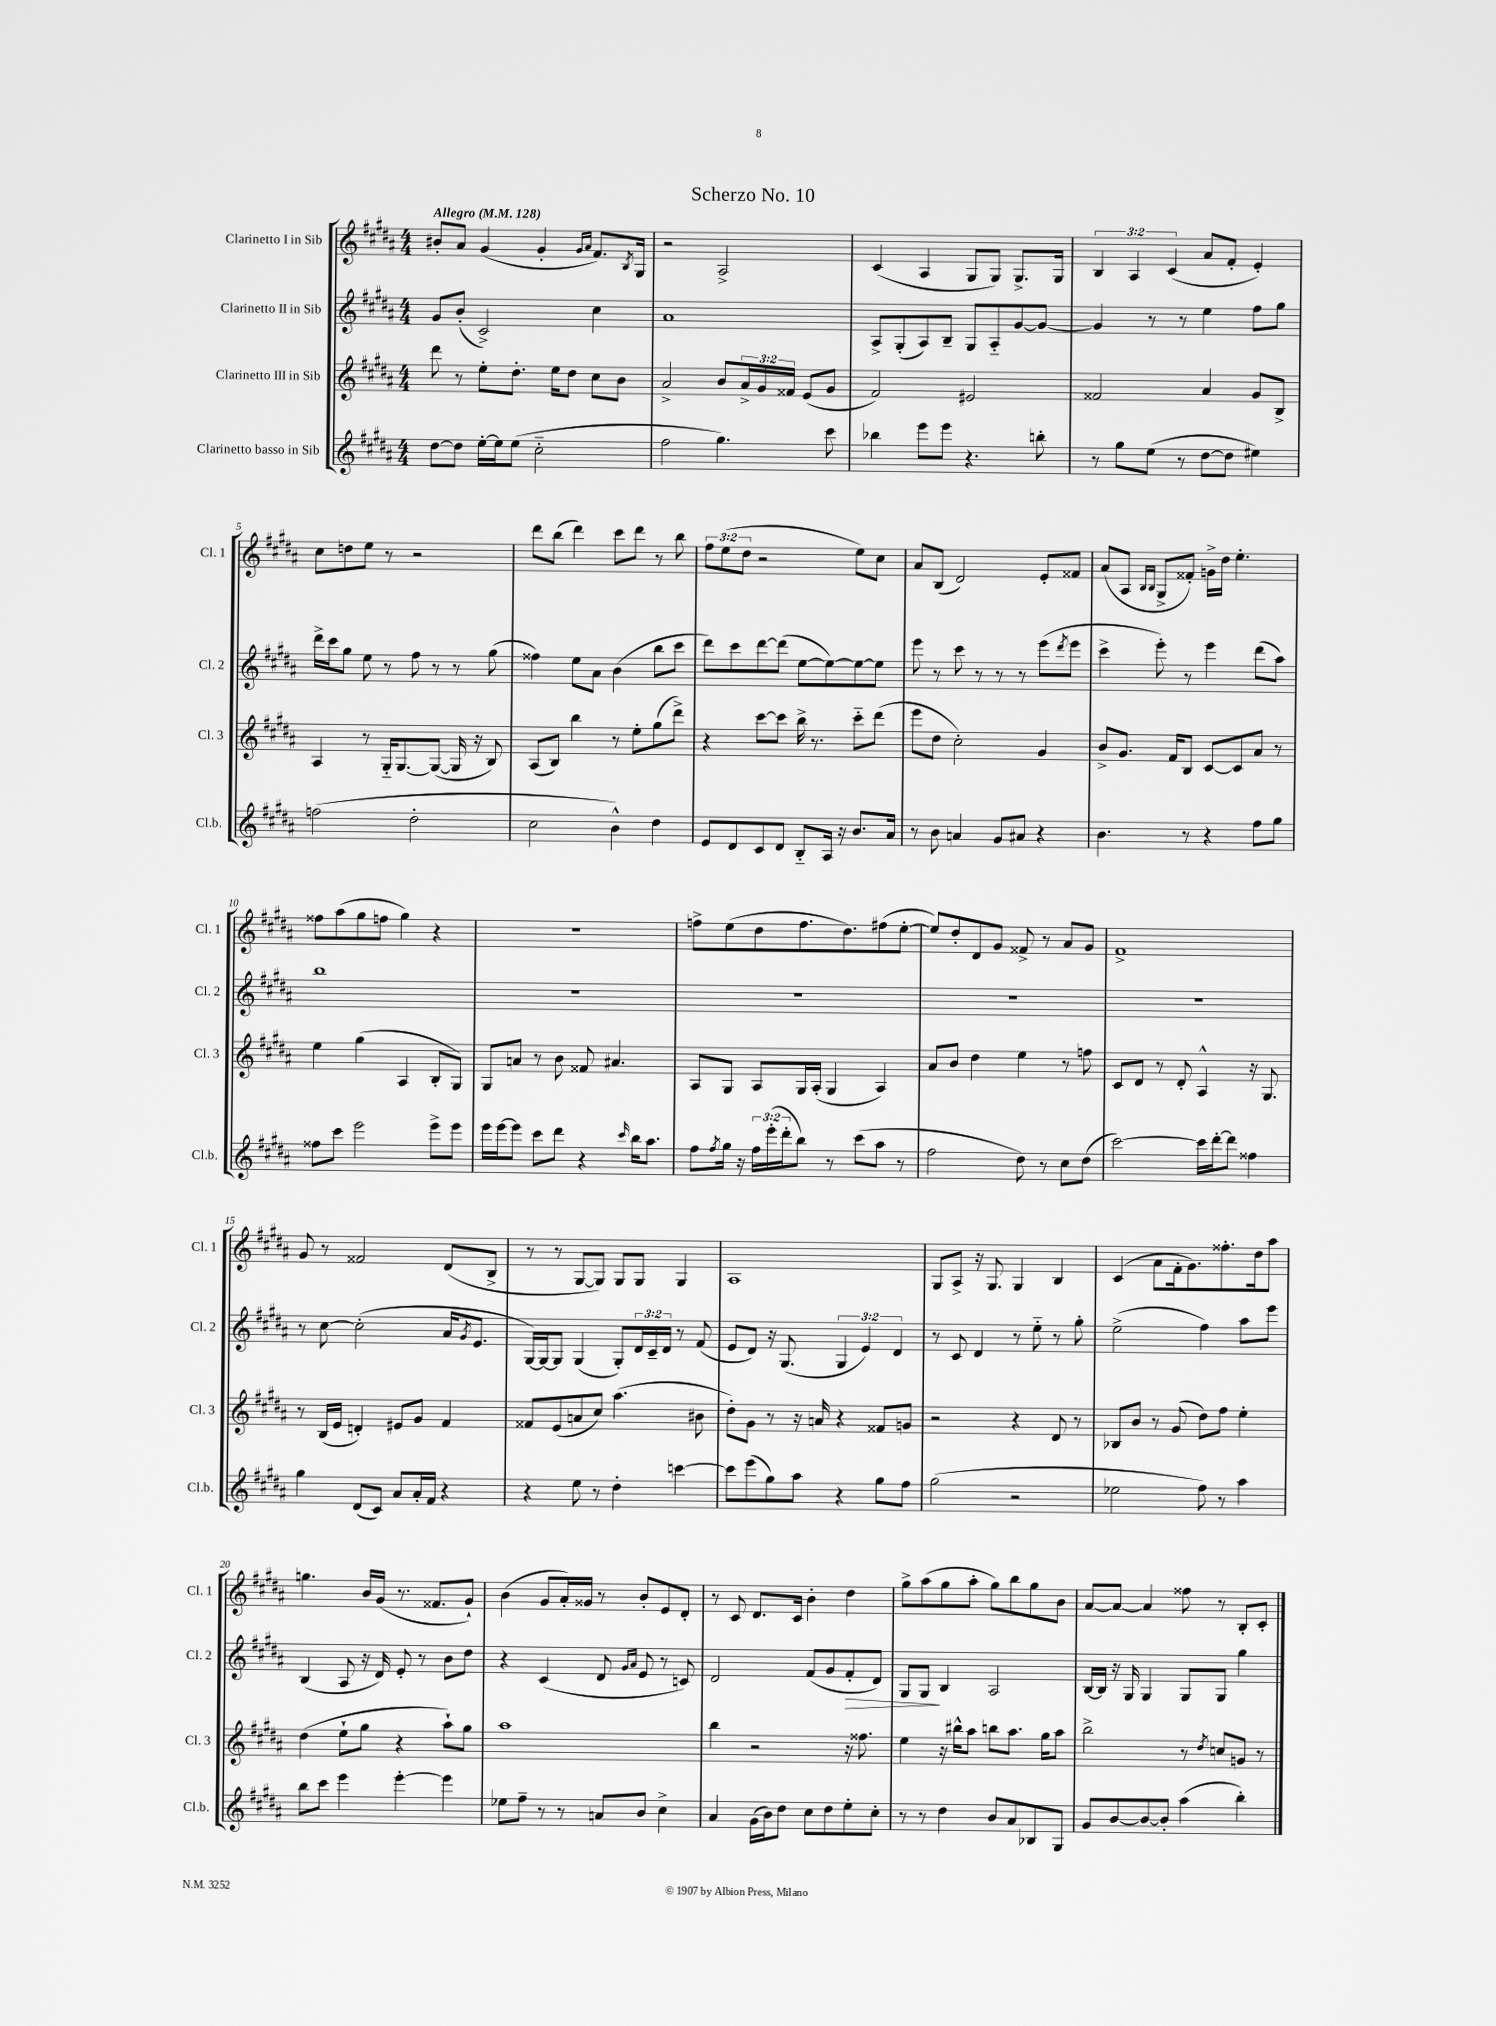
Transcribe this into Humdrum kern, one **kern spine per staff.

**kern	**kern	**kern	**kern
*staff4	*staff3	*staff2	*staff1
*clefG2	*clefG2	*clefG2	*clefG2
*k[f#c#g#d#a#]	*k[f#c#g#d#a#]	*k[f#c#g#d#a#]	*k[f#c#g#d#a#]
*M4/4	*M4/4	*M4/4	*M4/4
*MM128	*MM128	*MM128	*MM128
[8dd#	8ddd#	8g#	8b#'
8dd#]	8r	(8b'	8a#
[16ee'	8ee'	2c#^)	(4g#
16ee]	.	.	.
(8ee	8.dd#'	.	.
2cc#'~	.	.	4g#'
.	16ee	.	.
.	8dd#	.	.
.	.	.	16qqg#
.	.	.	16qqa#
.	8cc#	4cc#	8.f#)
.	8b	.	.
.	.	.	8qB
.	.	.	16G#
=	=	=	=
2ff#	2a#^	1a#	2r
4.gg#)	8b	.	2A#^
.	24a#^	.	.
.	24g#	.	.
.	24f##	.	.
.	(8e	.	.
8ccc#	8g#	.	.
=	=	=	=
4bb-	2f#)	8A#^	(4c#
.	.	(8G#'	.
8eee	.	8A#)	4A#
8eee	.	8B~	.
4.r	2e#	8G#	8G#
.	.	8A#'~	8G#)
.	.	[8g#	8.G#^
8bb'	.	8g#_	.
.	.	.	16G#
=	=	=	=
8r	2f##	4g#]	6B
8gg#	.	.	.
.	.	.	6A#
(8ee	.	8r	.
.	.	.	(6c#
8r	.	8r	.
[8dd#	4a#	4ee	8a#
8dd#]	.	.	8f#'
4ee#)	8g#	8ff#	4e')
.	8B^	8gg#	.
=	=	=	=
(2ff	4A#	16ddd#^	8cc#
.	.	16ccc#	.
.	.	8gg#	8dd
.	8r	8ee	8ee
.	16G#'~	8r	8r
.	[8.G#	.	.
2dd#'	.	8ff#	2r
.	(8G#_	8r	.
.	16G#]	8r	.
.	16r	.	.
.	8B)	(8gg#	.
=	=	=	=
2cc#	(8A#	4ff##)	8ddd#
.	8B)	.	(8bb
.	4bb	8ee	4ddd#)
.	.	8a#	.
4b^^)	8r	(4b	8ccc#
.	8ee'	.	8ddd#
4dd#	(8gg#	8bb	8r
.	8ddd#^)	8ccc#	8bb
=	=	=	=
8e	4r	8ddd#)	12ff#
.	.	.	(12ee
8d#	.	8ccc#	.
.	.	.	12dd#
8c#	[8ccc#	[8ddd#	2r
8d#	8ccc#]	(8ddd#]	.
8B'~	16bb^	[8ee	.
.	8.r	.	.
16A#	.	8ee_)	.
16r	.	.	.
8.b	8ccc#'~	8ee_	8ee)
.	(8ddd#	8ee]	8cc#
16a#	.	.	.
=	=	=	=
8r	8eee	8eee	8a#
8b	8dd#	8r	(8B
4a	2cc#')	8ccc#	2d#)
.	.	8r	.
8g#	.	8r	.
8a#	.	8r	.
4r	4g#	(8eee	8e'
.	.	8qddd#	.
.	.	8eee	8f##
=	=	=	=
4.b	8b^	4ccc#^	(8a#
.	8.g#	.	8A#
.	.	.	16qqB
.	.	.	16qqB
.	.	8eee')	8G#^
.	16f#	.	.
8r	8B	8r	8f##')
4r	[8c#	4eee	16g^
.	.	.	16dd#
.	8c#]	.	4.ee'
8ff#	8a#	(8ddd#	.
8gg#	8r	8aa#)	.
=	=	=	=
8ff##	4ee	1bb	8ff##
8ccc#	.	.	(8aa#
2eee	(4gg#	.	8gg#
.	.	.	8ff
.	4A#	.	4gg#)
8eee^	8B'	.	4r
8eee	8G#)	.	.
=	=	=	=
16eee	8G#	1r	1r
[16eee	.	.	.
8eee]	8a	.	.
8ccc#	8r	.	.
8ddd#	8b	.	.
4r	8f##	.	.
.	4.a#	.	.
16qqccc#	.	.	.
16bb	.	.	.
8.aa#	.	.	.
=	=	=	=
8ff#	8A#	1r	8ff^
8qff#	.	.	.
16gg#	8G#	.	(8ee
16r	.	.	.
24ff#	8A#	.	8dd#
(24eee'	.	.	.
24ddd#'	.	.	.
8bb)	16G#	.	8.ff
.	(16A#'	.	.
8r	4G#	.	.
.	.	.	8.dd#)
(8ccc#	.	.	.
8aa#	4A#)	.	(8ff#
8r	.	.	[8ee'
=	=	=	=
2ff#	8a#	1r	8ee])
.	8b	.	8dd#'
.	4dd#	.	8d#
.	.	.	8g#
8dd#)	4ee	.	8f##^
8r	.	.	8r
8cc#	8r	.	8a#
(8dd#	8ff	.	8g#
=	=	=	=
[2ccc#)	8c#	1r	1f#^
.	8d#	.	.
.	8r	.	.
.	8d#'	.	.
16ccc#]	4A#^^	.	.
[16ddd#'	.	.	.
8ddd#]	.	.	.
4ff##	16r	.	.
.	8.G#	.	.
=	=	=	=
4gg#	8r	8r	8g#
.	(16B	[8cc#	8r
.	16e	.	.
(8d#	4d')	(2cc#']	2f##
8c#)	.	.	.
8a#	8e#	.	.
16a#'	8g#	.	.
16f#	.	.	.
4r	4f#	16a#	(8d#
.	.	8qg#	.
.	.	8.e	.
.	.	.	8B^
=	=	=	=
4r	8f##	[16G#)	8r
.	.	16G#_	.
.	(8e	8G#]	8r
8ee	8a	(4G#	[8G#
8r	8cc#)	.	8G#])
4dd#'	(4.aa#	8G#')	8G#
.	.	24d#	8G#
.	.	24c#~	.
.	.	24d#	.
[4ccc	.	8r	4G#
.	8b#	(8f#	.
=	=	=	=
8ccc]	8dd#')	8e	1A#
(8eee	8g#	8d#)	.
8gg#)	8r	16r	.
.	.	(8.G#	.
8aa#	16r	.	.
.	16a	.	.
4r	4r	6G#	.
.	.	6e)	.
8gg#	8f##	.	.
.	.	6d#	.
8ff#	8g	.	.
=	=	=	=
(2gg#	2r	8r	8G#
.	.	8c#	8A#^
.	.	4d#	16r
.	.	.	8.G#
2r	4r	8r	4G#
.	.	8ee'~	.
.	8d#	8r	4B
.	8r	8gg#'	.
=	=	=	=
2ee-	8B-	(2ee^	(4c#
.	8b	.	.
.	8r	.	8a#
.	(8g#	.	16f#'
.	.	.	8.g#)
8ff#)	8dd#)	4ff#)	.
8r	8ff#	.	8.ff##'
4aa#	4ee'	8aa#	.
.	.	.	16dd#
.	.	8eee	8aa#
=	=	=	=
8bb	(4dd#	(4B	4.gg
8ccc#	.	.	.
4eee	8ee`	8A#	.
.	8gg#	16r	16b
.	.	16d#)	(16g#
[4eee'	4r	8e'	8.r
.	.	8r	.
.	.	.	8.f##
4eee]	8aa#`)	8b	.
.	8gg#	8dd#	8g#`)
=	=	=	=
8ee-	1aa#	4r	(4b
8ff#~	.	.	.
8r	.	(4c#	8g#
8r	.	.	16a#')
.	.	.	16g##
8a	.	8d#	8r
.	.	16qqg#	.
.	.	16qqa#	.
8b	.	8e	8b'
4cc#^	.	8r	8e
.	.	8c)	8d#'
=	=	=	=
4a#	4bb	2d#	8r
.	.	.	8c#
(16g#	2r	.	8.d#
16b)	.	.	.
8dd#	.	.	.
.	.	.	16c#
8cc#	.	(8f#	4b'
8dd#	.	8g#	.
8ee'	16r	8f#'	4dd#
.	8.ff##	.	.
8cc#'	.	8d#)	.
=	=	=	=
8r	4ee	8G#	8gg#^
8r	.	8G#	(8aa#
4dd#	16r	4B	8gg#
.	16bb#^^	.	.
.	8aa#	.	8aa#'
8b	8bb	2A#	8gg#)
8a#	8.aa#	.	8bb
8B-	.	.	8gg#
.	16gg#	.	.
8G#	8aa#	.	8b
=	=	=	=
8g#	2bb^	[16B	[8a#
.	.	16B]	.
[8b	.	16r	8a#_
.	.	16G#	.
8b_	.	4G#	4a#]
8b']	.	.	.
(4aa#	8r	8G#	8ff##
.	8qdd#	.	.
.	8cc	8G#	8r
4bb')	8g	4gg#	8B'
.	8r	.	8c#'
==	==	==	==
*-	*-	*-	*-
